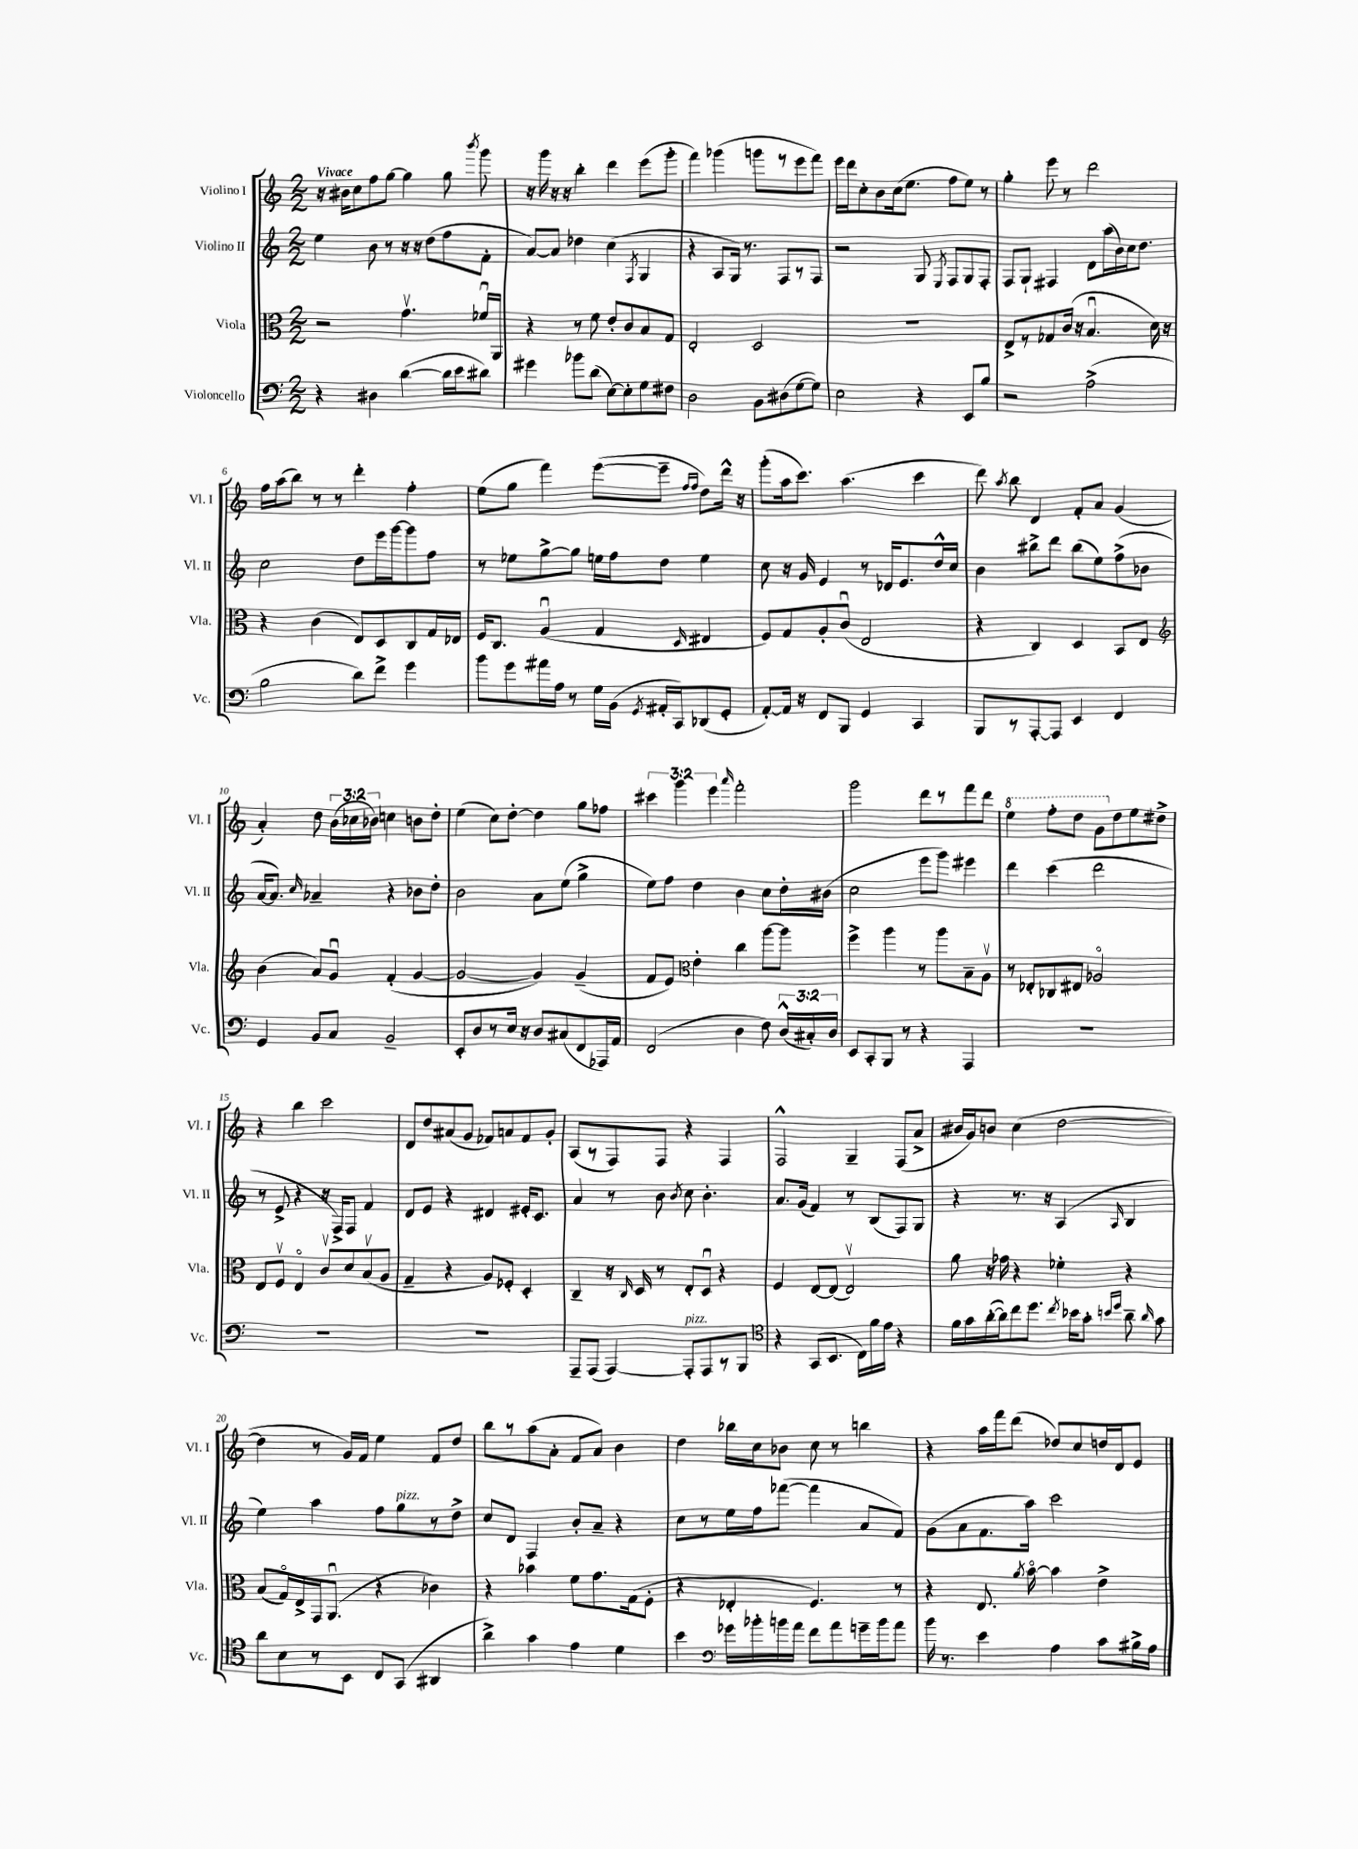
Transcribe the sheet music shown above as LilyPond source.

<<
\new StaffGroup <<
\new Staff = "s0" \with { instrumentName = "Violino I" shortInstrumentName = "Vl. I" } {
    \clef treble \key c \major \numericTimeSignature \time 2/2 \override Staff.TupletNumber.text = #tuplet-number::calc-fraction-text \tempo "Vivace"
    \autoBeamOff r16 bis'16[ c''8 f''8 g''8]~ g''4 g''8 \acciaccatura { b'''8 } g'''8 |
    r16 g'''16 r16 r16 b''4-. d'''4 e'''8[( g'''8]-. |
    f'''4) ges'''4( g'''8[ r8 e'''8 f'''8]) |
    e'''16[ d'''16 c''8-. b'8 c''16( e''8.] f''8[ e''8]) r8 |
    g''4-. e'''8 r8 d'''2 |
    f''16[ a''16( b''8]) r8 r8 d'''4-. f''4-. |
    e''8[( g''8] f'''4) e'''8[~( e'''8]-- \grace { f''16[ f''16] } d''8[) d'''16]-^ r16 |
    g'''8[-.( a''16 c'''8.]) a''4.( c'''4 |
    d'''8) \acciaccatura { a''8 } b''8 d'4 f'8[-. a'8] g'4( |
    a'4-.) d''8 \tuplet 3/2 { b'16[( ces''16 bes'16]) } c''4 b'8[ d''8]-. |
    e''4( c''8[) d''8]~-. d''4 g''8[ fes''8] |
    \tuplet 3/2 { cis'''4 g'''4 e'''4 } \grace { a'''16 } f'''2-. |
    g'''2 d'''8[ r8 f'''8 d'''8] |
    \ottava #1 e'''4 f'''8[-. d'''8] g''8[ \ottava #0 d''8 e''8 dis''8]-> |
    r4 b''4 c'''2 |
    d'8[ d''8 ais'8( g'8] fes'8[) a'8 fes'8 g'8]-. |
    a8[( r8 f8) f8] r4 f4 |
    f2-^ g4-- f8[( a'8]-> |
    bis'16[ g'16) b'8] c''4( d''2~ |
    d''4 r8 g'16[) f'16] e''4 f'8[ d''8] |
    b''8[ r8 a''8( a'8]-. f'8[ a'8]) b'4 |
    d''4 bes''16[ c''16 bes'8] c''8 r8 b''4 |
    r4 a''16[ f'''16 d'''8]( des''8[) c''8 d''16 d'16 e'8] \bar "|." |
}
\new Staff = "s1" \with { instrumentName = "Violino II" shortInstrumentName = "Vl. II" } {
    \clef treble \key c \major \numericTimeSignature \time 2/2
    \autoBeamOff e''4 b'8 r8 r16 r16 d''8[( f''8 f'8]-. |
    a'8[~) a'8] des''4 c''4( \acciaccatura { f8 } g4 |
    r4 a8[ g16]) r8. f8[ r8 f8] |
    r2 g8 \acciaccatura { e8 } f8[ g8 f8]-. |
    f8[ g8]-! fis4 d'8[ a''16( b'16) c''16 d''8.] |
    c''2 d''8[ e'''16 g'''16~ g'''8 f''8] |
    r8 ees''8[ g''8~-> g''8] e''16[ f''16 d''8] e''4 |
    c''8 r16 g'16 e'4 r8 des'16[ e'8. d''16-^ c''16] |
    b'4 bis''8[-> d'''8] bis''8[( e''8) f''8->( bes'8] |
    a'16[~ a'8.]) \grace { c''16 } aes'4-- r4 bes'8[ d''8]-. |
    b'2 a'8[ e''8]( g''4-> |
    e''8[) f''8] d''4 b'4 c''8[ d''16-. bis'16]( |
    c''2 e'''8[ g'''8]) eis'''4 |
    d'''4 c'''4( d'''2 |
    r8 e'8-> r4 r16 f16[->) f8] f'4 |
    d'8[ e'8] r4 dis'4 eis'16[-. c'8.] |
    a'4 r8 b'8 \acciaccatura { b'8 } c''8 b'4.-. |
    a'8.[ g'16]( f'4) r8 b8[( f8) g8] |
    r4 r8. r16 a4( \grace { a16 } b4 |
    e''4) a''4 f''8[ g''8^\markup { \italic "pizz." } r8 d''8]-> |
    c''8[ d'8] f4 b'8[-. a'8]-- r4 |
    c''8[ r8 e''16 f''16 fes'''8]~( fes'''4 a'8[ f'8]) |
    g'8[( a'8 f'8. a''16]) c'''2 \bar "|." |
}
\new Staff = "s2" \with { instrumentName = "Viola" shortInstrumentName = "Vla." } {
    \clef alto \key c \major \numericTimeSignature \time 2/2
    \autoBeamOff r2 g'4.\upbow fes'16[\downbow a,16] |
    r4 r8 f'8 e'8[-. c'8 b8 g8] |
    e2-. d2 |
    R1 |
    e8[-> r8 ges8 c'16]( r16 b4.\downbow d'16) r16 |
    r4 c'4( e8[) d8 c8 g16 ees16] |
    f16[ c8.] a4\downbow( g4 \grace { d16 } eis4 |
    f8[) g8 a8-. c'8]\downbow( e2 |
    r4 c4) d4 b,8[ e8] |
    \clef treble b'4( a'8[) g'8]\downbow f'4-.( g'4~ |
    g'2~ g'4) g'4--( |
    f'8[ e'8]) \clef alto e'4-. c''4 a''8[~ a''8] |
    f''4-> a''4 r8 a''8[ b8-- a8]\upbow |
    r8 ees8[-. ces8 eis8] aes2\flageolet |
    e8[ f8]\upbow e4\flageolet c'8[\upbow d'8 b8\upbow( a8] |
    g4-- r4 a8[) fes8]-. d4-. |
    c4-- r16 \grace { c16 } d16 r8 e8[-. d8]\downbow r4 |
    f4 e8[~ e8]( e2\upbow) |
    a'8 r16 ges'16 r4 fes'4-. r4 |
    b8[( g16\flageolet) e16-> g,16 a,8.]\downbow( r4 ces'4) |
    r4 bes'4 f'8[ g'8. g16( f8]-. |
    r4 ees4-. f4.) r8 |
    r4 e8. \acciaccatura { a'8 } b'16~\flageolet b'4 e'4-> \bar "|." |
}
\new Staff = "s3" \with { instrumentName = "Violoncello" shortInstrumentName = "Vc." } {
    \clef bass \key c \major \numericTimeSignature \time 2/2 \override Staff.TupletNumber.text = #tuplet-number::calc-fraction-text
    \autoBeamOff r4 dis4 d'4~( d'16[ e'16 dis'8]) |
    gis'4 bes'8[ d'8]( e8[~) e8-. g8 fis8] |
    d2 b,8[ dis8( g8~ g8]) |
    e2 r4 e,8[ b8] |
    r2 a2->( |
    b2 d'8[) f'8]-> g'4 |
    b'8[ g'8 ais'16 a16] r8 g16[ b,16]( \acciaccatura { g,8 } ais,16[-. c,16) des,8( g,8]-. |
    a,8[~-.) a,16] r16 f,8[ b,,8] g,4 c,4 |
    b,,8[ r8 a,,8~-. a,,8] e,4 f,4 |
    g,4 b,8[ c8] b,2-- |
    e,8[-. d8 r8 e16] r16 d8[ cis8( f,8 aes,,16) a,16] |
    f,2( d4 f8) \tuplet 3/2 { d16[-^( cis16-.) d16] } |
    e,8[ c,8-. b,,8] r8 r4 a,,4 |
    R1 |
    R1 |
    R1 |
    a,,8[-- a,,8]( a,,4~) a,,8[-.^\markup { \italic "pizz." } a,,8 r8 b,,8] |
    \clef tenor r4 g,8[( b,8.] c16[) f'16 e'16] r4 |
    f'16[ g'16 a'16~-.( a'16) c''8 d''8.] \acciaccatura { c''8 } bes'16[ g'8]-. \grace { b'16[ d''16] } a'8-- \grace { a'16 } g'8 |
    a'8[ b8 r8 b,8] c8[ g,8]( ais,4 |
    a'4->) g'4 e'4 d'4 |
    b'4 \clef bass ges'16[ bes'16-. b'16 a'16] f'8[ a'8 g'16-- b'16 a'8] |
    b'16 r8. e'4 a4 c'8[ bis16-> a16] \bar "|." |
}
>>
>>
